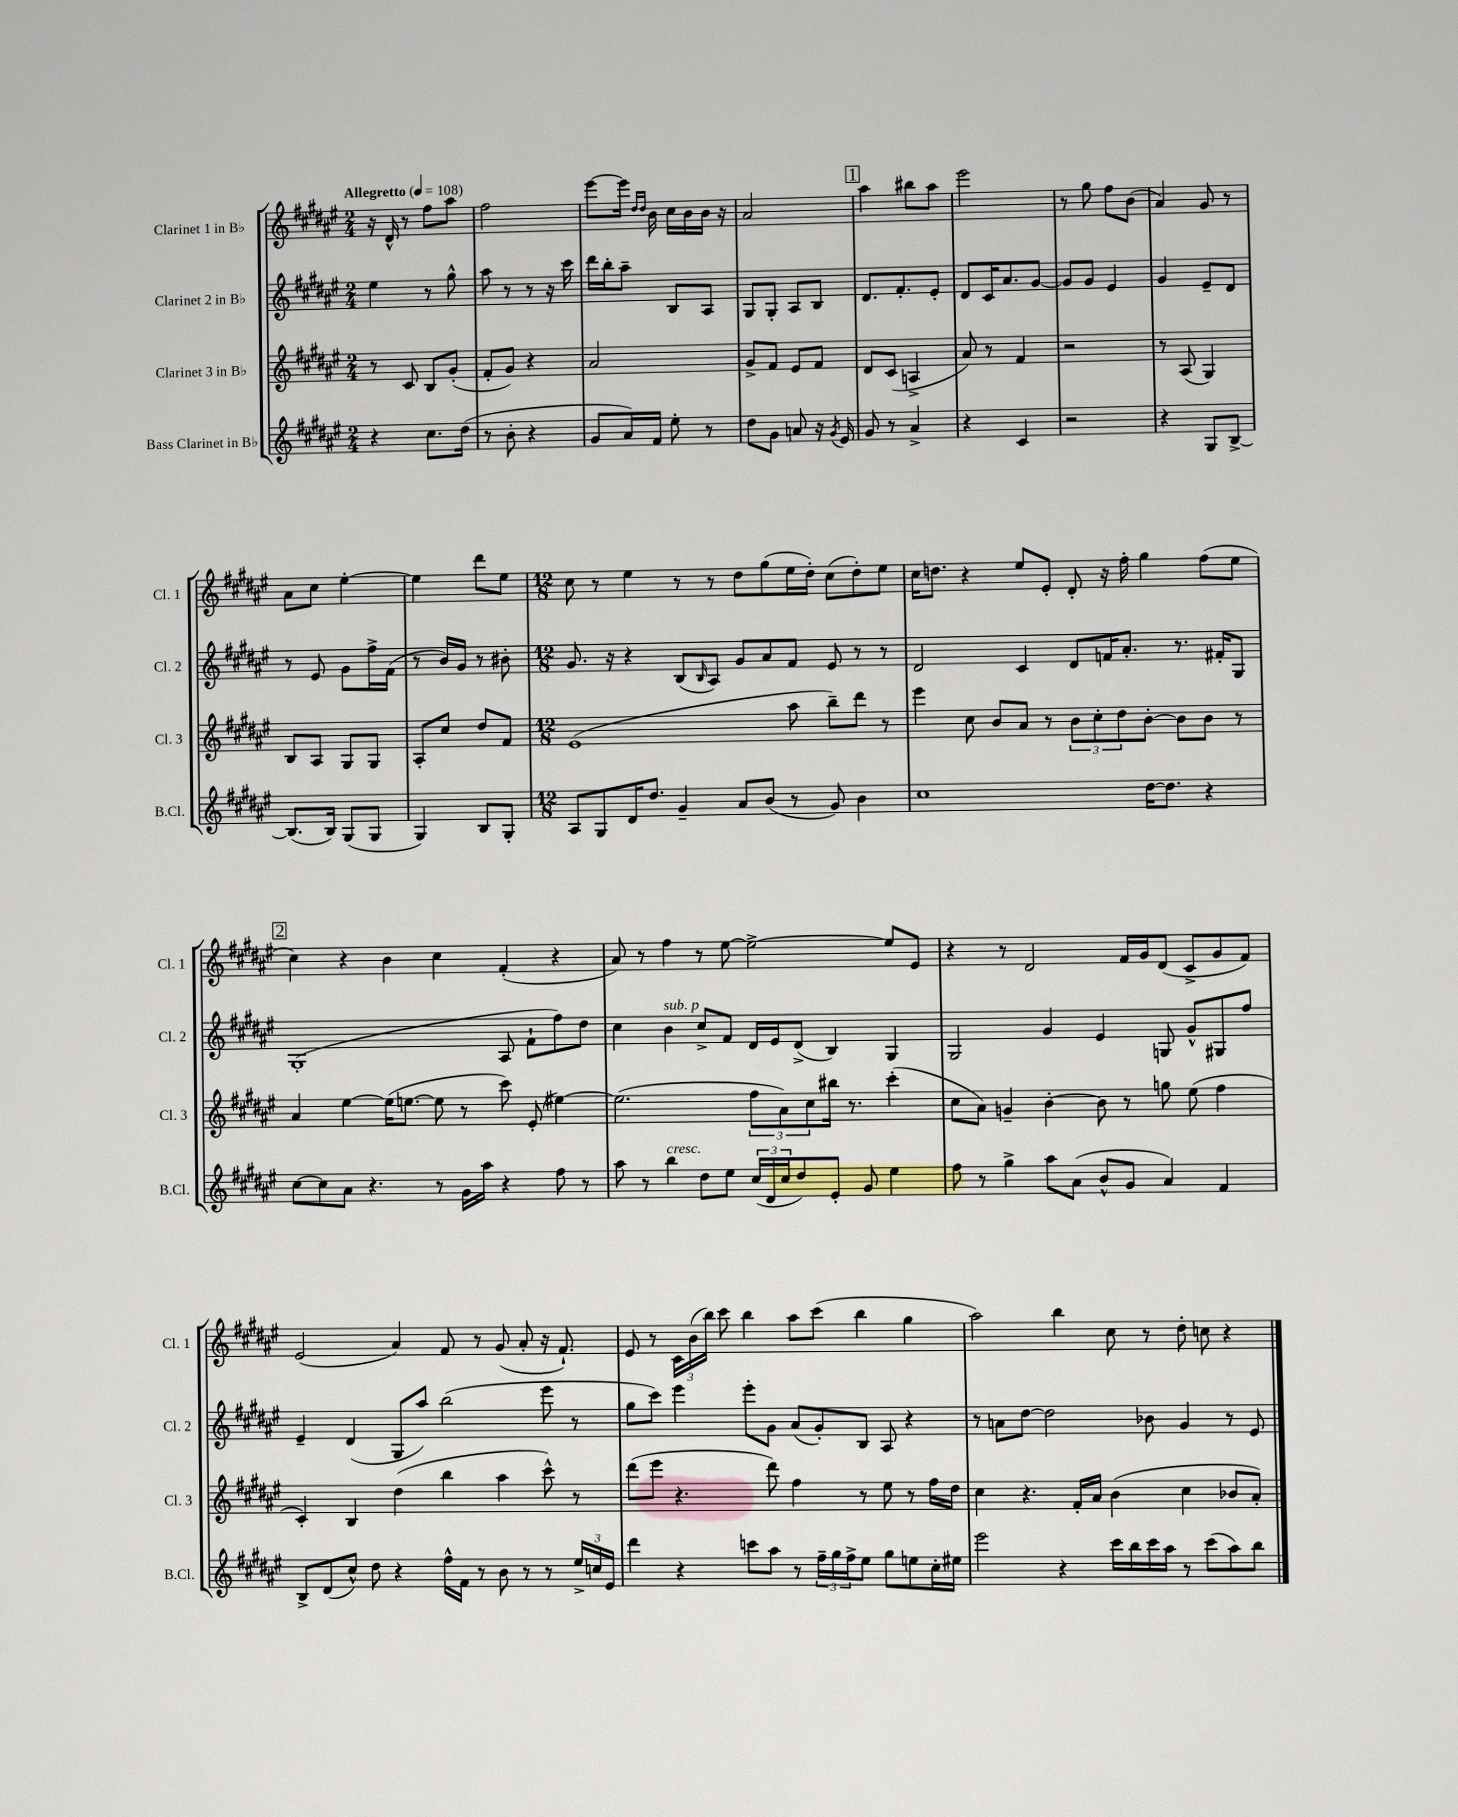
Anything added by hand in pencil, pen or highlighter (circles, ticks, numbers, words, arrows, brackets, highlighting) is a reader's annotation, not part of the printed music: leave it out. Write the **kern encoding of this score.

**kern	**kern	**kern	**kern
*staff4	*staff3	*staff2	*staff1
*clefG2	*clefG2	*clefG2	*clefG2
*k[f#c#g#d#a#e#]	*k[f#c#g#d#a#e#]	*k[f#c#g#d#a#e#]	*k[f#c#g#d#a#e#]
*M2/4	*M2/4	*M2/4	*M2/4
*MM108	*MM108	*MM108	*MM108
4r	8r	4ee#	16r
.	.	.	16d#^^
.	8c#	.	8r
8.cc#	8B	8r	8ff#
.	(8g#'	8gg#^^	8aa#
(16dd#	.	.	.
=	=	=	=
8r	8f#'	8aa#	2ff#
8b'	8g#)	8r	.
4r	4r	8r	.
.	.	16r	.
.	.	16ccc#	.
=	=	=	=
8g#	2a#	16ddd#	[8eee#
.	.	16bb'	.
16a#)	.	8aa#~	16eee#]
.	.	.	16qqdd#
.	.	.	16qqdd#
16f#	.	.	16b
8ee#'	.	8B	16cc#
.	.	.	16b
8r	.	8A#	16b
.	.	.	16r
=	=	=	=
8dd#	8g#^	8G#	2a#
8g#	8f#	8G#'	.
8a	8e#	8A#	.
16r	8f#	8B	.
8qg#	.	.	.
16e#	.	.	.
=	=	=	=
8g#	8d#	8.d#	4aa#
8r	(8c#	.	.
.	.	8.f#'	.
4a#^	4A^	.	8bb#
.	.	8e#'	8aa#
=	=	=	=
4r	8a#)	8d#	2eee#
.	8r	16c#	.
.	.	8.a#	.
4c#	4f#	.	.
.	.	[8g#	.
=	=	=	=
2r	2r	8g#]	8r
.	.	8g#	8gg#
.	.	4e#	8ff#
.	.	.	(8b
=	=	=	=
4r	8r	4g#	4a#)
.	(8A#	.	.
8G#	4G#)	8e#~	8g#
[8B^	.	8d#	8r
=	=	=	=
(8.B]	8B	8r	8a#
.	8A#	8e#	8cc#
16B)	.	.	.
(8G#	8G#	8g#	[4ee#'
8G#	8G#	16ff#^	.
.	.	(16f#	.
=	=	=	=
4G#)	8A#'	8r	4ee#]
.	8cc#	16b)	.
.	.	16g#	.
8B	8dd#	8r	8ddd#
8G#'	8f#	8b#'	8ee#
=	=	=	=
*M12/8	*M12/8	*M12/8	*M12/8
8A#	(1e#	8.g#	8cc#
8G#	.	.	8r
.	.	16r	.
16d#	.	4r	4ee#
8.dd#	.	.	.
4g#~	.	(8B	8r
.	.	16qqB	.
.	.	8A#)	8r
8a#	.	8g#	8dd#
(8b	.	8a#	(8gg#
8r	8aa#	8f#	16ee#
.	.	.	16dd#')
8g#)	8bb~)	8e#	(8cc#
4b	8ddd#	8r	8dd#')
.	8r	8r	8ee#
=	=	=	=
1cc#	4eee#	2d#	16cc#
.	.	.	8.dd
.	8cc#	.	4r
.	8b	.	.
.	8a#	4c#	8ee#
.	8r	.	8e#'
.	12b	8d#	8d#'
.	12cc#'	.	.
.	.	16f	16r
.	12dd#	.	.
.	.	8.a#'	16ff#'
[16dd#	[8b'	.	4gg#
8.dd#]	.	.	.
.	8b]	8.r	.
4r	8b	.	(8ff#
.	.	16f#'	.
.	8r	8G#	8ee#
=	=	=	=
[8cc#	4a#	(1G#'	4cc#)
8cc#]	.	.	.
8a#	[4ee#	.	4r
4.r	.	.	.
.	(16ee#]	.	4b
.	[8.ee	.	.
8r	8ee]	.	4cc#
16g#	8r	.	.
16aa#	.	.	.
4r	8ccc#)	8A#	(4f#'
.	(8e#'	8f#`	.
8ff#	[4ee#)	8ff#)	4r
8r	.	8dd#	.
=	=	=	=
8aa#	(2.ee#]	4cc#	8a#)
8r	.	.	8r
4bb	.	4b	4ff#
8dd#	.	8cc#^	8r
8ee#	.	8f#	[8ee#
(24cc#	12ff#	16d#	2ee#^_
24d#	.	.	.
.	.	16e#	.
24cc#	12a#)	.	.
8dd#)	.	(8d#^	.
.	12cc#	.	.
8e#'	16bb#	4B)	.
.	8.r	.	.
8g#	.	.	.
4ee#	(4ccc#'	4G#	8ee#]
.	.	.	8e#
=	=	=	=
8ff#	8cc#	2G#	4r
8r	8a#)	.	.
4gg#^	4g~	.	8r
.	.	.	2d#
8aa#	[4b'	4g#	.
(8a#	.	.	.
8b^^	8b]	4e#	.
8g#	8r	.	16f#
.	.	.	16g#
4a#)	8gg	8G	(8d#
.	(8ee#	8g#^^	8c#^
4f#	4ff#	8G#	8g#
.	.	8ff#	8f#)
=	=	=	=
8B^	4c#')	4e#~	(2e#
(8d#	.	.	.
8cc#^^)	4B	(4d#	.
8dd#	.	.	.
4r	(4dd#	8G#	4a#)
.	.	8aa#)	.
16ff#^^	4bb	(2bb	8f#
16f#	.	.	.
8r	.	.	8r
8b	4aa#	.	(8g#
8r	.	.	8a#'
8r	8ccc#^^)	8eee#	16r
.	.	.	8.f#`)
24ee#^	8r	8r	.
24cc	.	.	.
24e#	.	.	.
=	=	=	=
4ddd#	(8ddd#	8gg#	8e#
.	8eee#	8ccc#)	8r
4r	4.r	4eee#	24c#
.	.	.	(24b
.	.	.	24bb)
.	.	.	8ccc#
8ccc	.	8eee#'	4bb
8aa#	8ddd#)	8g#	.
8r	4ff#	(8a#	8aa#
24ff#~	.	8g#')	(8ccc#
24gg#	.	.	.
24ff#^	.	.	.
8ee#	8r	8B	4bb
8gg#	8ee#	8A#	.
8ee	8r	4r	4gg#
16cc#'	16ff#	.	.
16ee#	16dd#	.	.
=	=	=	=
2eee#	4cc#	8r	2aa#)
.	.	8a	.
.	4.r	[8dd#	.
.	.	2dd#]	.
4r	.	.	4bb
.	16f#'	.	.
.	16a#	.	.
16ccc#	(4b	.	8cc#
16bb	.	.	.
16ccc#	.	8b-	8r
16aa#	.	.	.
8r	4cc#	4g#	8dd#'
(8ccc#	.	.	8cc
8aa#)	8b-	8r	4r
8bb	8a#')	8e#	.
==	==	==	==
*-	*-	*-	*-
